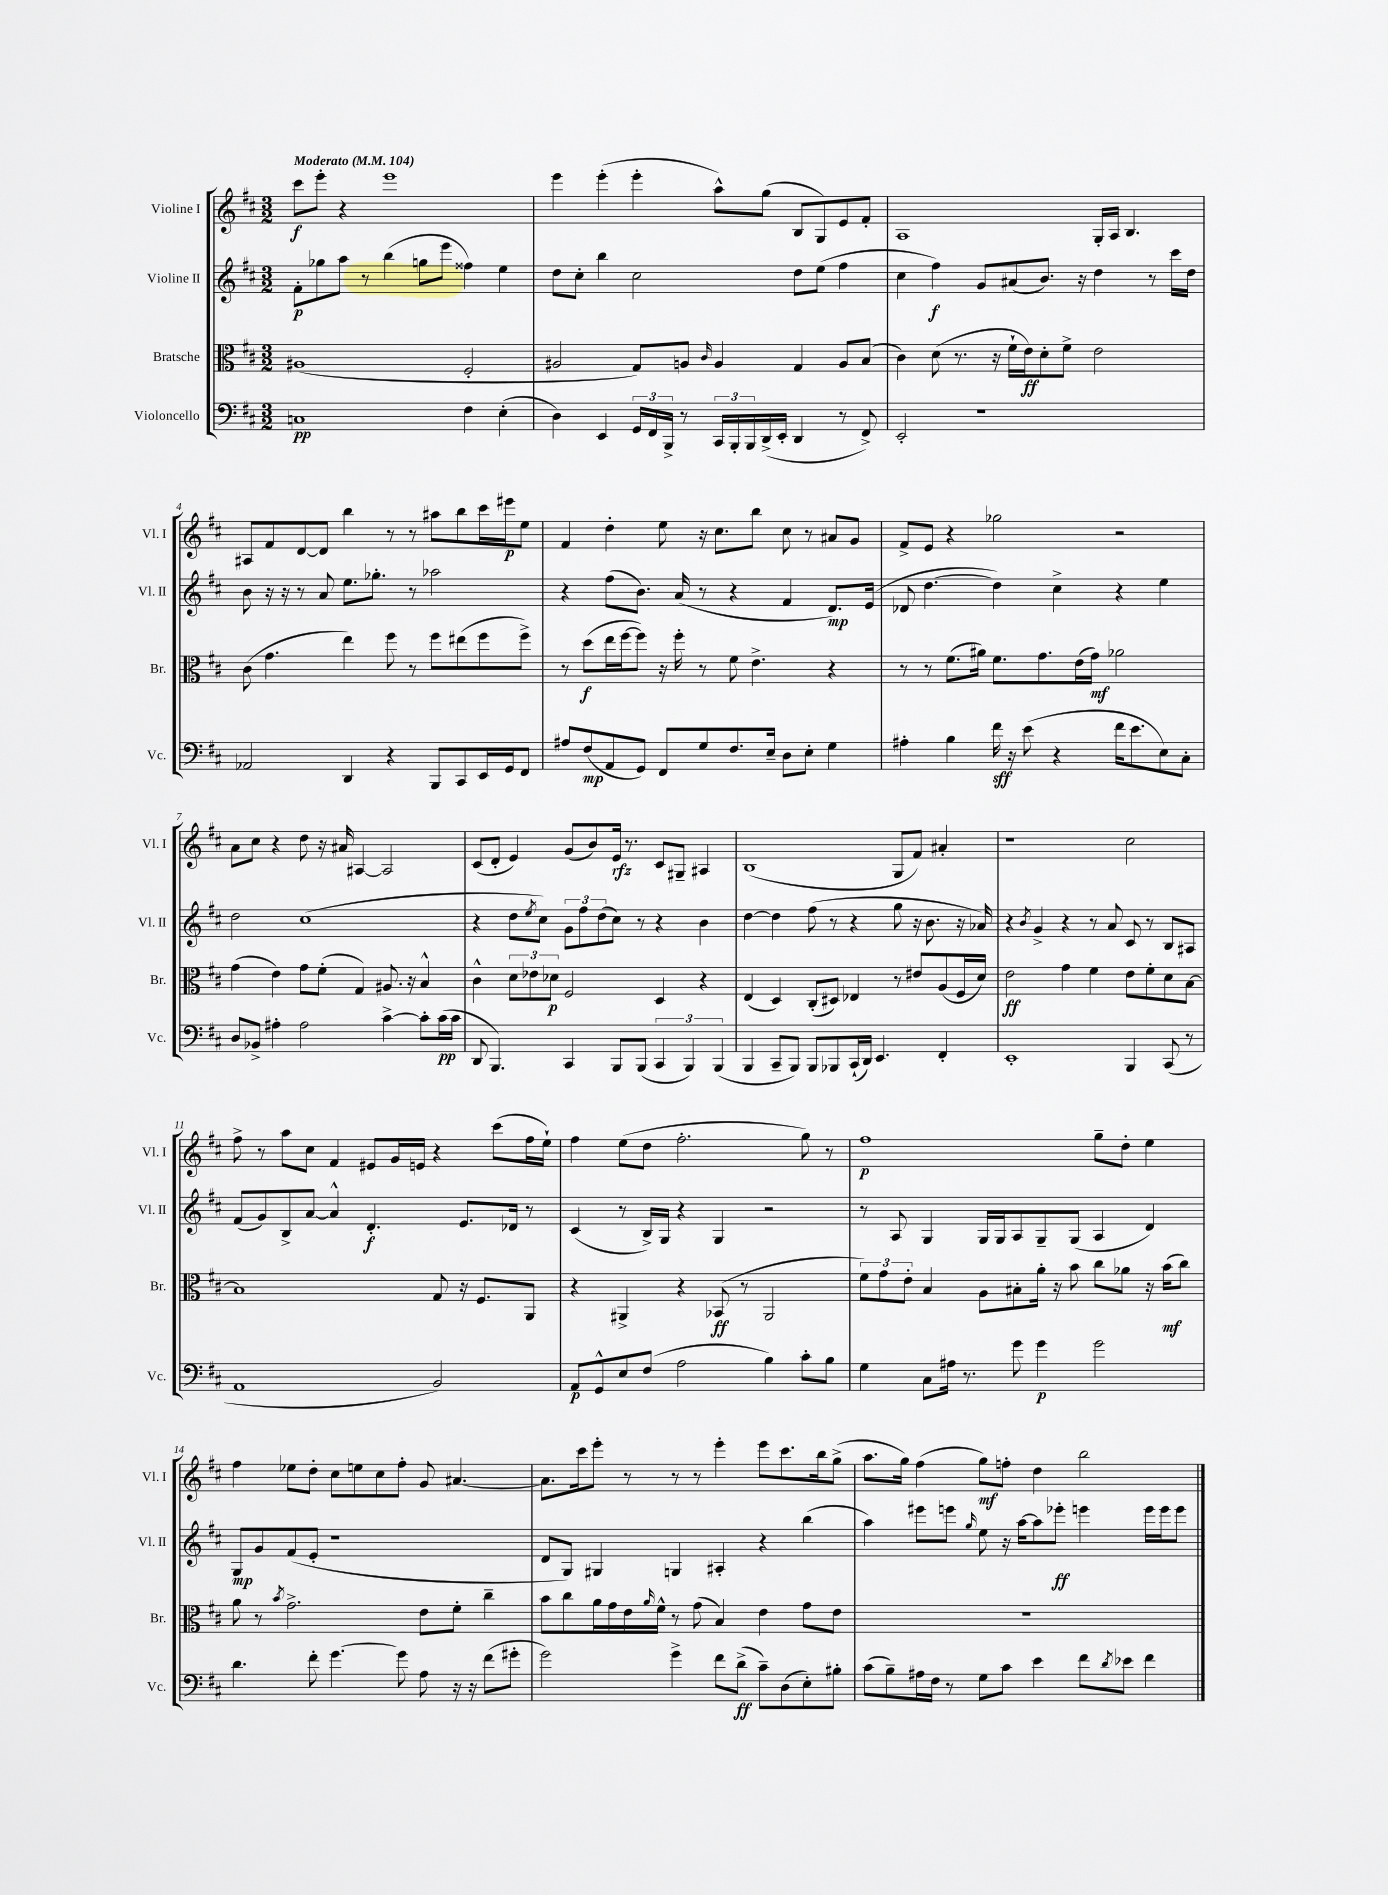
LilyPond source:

<<
\new StaffGroup <<
\new Staff = "s0" \with { instrumentName = "Violine I" shortInstrumentName = "Vl. I" } {
    \clef treble \key d \major \numericTimeSignature \time 3/2 \tempo "Moderato" 4 = 104
    cis'''8\f e'''8-. r4 e'''1 |
    e'''4 e'''4-.( e'''4-. a''8-^) g''8( b8 g8) e'8 fis'8-. |
    a1 g16-. a16 b4. |
    ais8 fis'8 d'8~ d'8 b''4 r8 r8 ais''8 b''8 cis'''16 eis'''16\p e''8 |
    fis'4 d''4-. e''8 r16 cis''8. b''8 cis''8 r8 ais'8 g'8 |
    fis'8-> e'8 r4 ges''2 r2 |
    a'8 cis''8 r4 d''8 r16 ais'16 ais4~ ais2 |
    cis'8( d'8-. e'4) g'8( b'8) e'16\rfz r8. cis'8 gis8-- ais4 |
    b1( g8 fis'8) ais'4-. |
    r1 cis''2 |
    fis''8-> r8 a''8 cis''8 fis'4 eis'8 g'16 e'16 r4 cis'''8( fis''16 e''16-!) |
    fis''4 e''8( d''8 fis''2.-. g''8) r8 |
    fis''1\p g''8-- d''8-. e''4 |
    fis''4 ees''8 d''8-. cis''8 e''8 cis''8 fis''8-. g'8 ais'4.~ |
    ais'8. cis'''16 e'''8-. r8 r8 r8 e'''4-. e'''8 cis'''8. b''16 g''8->( |
    a''8. g''16) fis''4( g''8\mf) f''8-. d''4 b''2 \bar "|." |
}
\new Staff = "s1" \with { instrumentName = "Violine II" shortInstrumentName = "Vl. II" } {
    \clef treble \key d \major \numericTimeSignature \time 3/2
    fis'8-.\p ges''8 a''8 r8 b''4( g''8 e'''8 fisis''4) e''4 |
    d''8 cis''8-. b''4 cis''2 d''8 e''8( fis''4 |
    cis''4 fis''4\f) g'8 ais'8( b'8.) r16 d''4 r8 cis'''16 d''16 |
    b'8 r16 r16 r8 a'8 e''8. ges''8.-. r8 aes''2 |
    r4 fis''8( b'8.) a'16( r8 r4 fis'4 d'8.\mp) e'16( |
    des'8 d''4.~ d''4) cis''4-> r4 e''4 |
    d''2 cis''1( |
    r4 d''8 \acciaccatura { e''8 } cis''8) \tuplet 3/2 { g'8 fis''8 d''8( } cis''8) r8 r4 b'4 |
    d''4~ d''4 fis''8( r8 r4 g''8 r16 b'8. r16 aes'16) |
    r4 \acciaccatura { b'8 } g'4-> r4 r8 a'8 cis'8 r8 b8 ais8 |
    fis'8( g'8) b8-> a'8~ a'4-^ d'4.-.\f e'8. des'16 r8 |
    cis'4( r8 b16->) g16 r4 g4 r2 |
    r8 a8 g4 g16 g16 a8 g8-- g8( a4 d'4) |
    g8\mp g'8 fis'8( e'8-. r1 |
    d'8 g8) gis4 g4 ais4-. r4 b''4( |
    a''4) eis'''8 e'''8 \grace { g''16 } e''8 r16 a''16~ a''8 ees'''8-.\ff e'''4 e'''16 e'''16 e'''8 \bar "|." |
}
\new Staff = "s2" \with { instrumentName = "Bratsche" shortInstrumentName = "Br." } {
    \clef alto \key d \major \numericTimeSignature \time 3/2
    ais1( fis2-. |
    ais2 g8) a8 \grace { cis'16 } a4 g4 a8 b8( |
    cis'4) d'8( r8. r16 fis'16-! e'16\ff) d'8-. fis'8-> e'2 |
    cis'8( g'4. e''4) fis''8 r8 fis''8 eis''8( fis''8 fis''8->) |
    r8 d''8\f( e''16 fis''16~ fis''8) r16 fis''16-. r8 fis'8 e'4.-> r4 |
    r8 r8 fis'8.( ais'16) fis'8. g'8. e'16( g'16\mf) aes'2 |
    g'4( e'4) g'8 fis'8-.( g4) ais8. r16 b4-^ |
    cis'4-^ \tuplet 3/2 { d'8 ees'8 des'8\p } fis2 d4 r4 |
    e4( d4) cis8-.( dis8) ees4 r8 eis'8 a8( fis16 d'16) |
    e'2\ff g'4 fis'4 e'8 fis'8-. d'8 b8~ |
    b1 g8 r16 fis8. a,8 |
    r4 ais,4-> r4 bes,8\ff( r8 ais,2 |
    \tuplet 3/2 { fis'8) g'8 e'8-. } b4 a8 bis8-. a'16-. r16 b'8 cis''8 aes'8 r16 b'16\mf( cis''8) |
    a'8 r8 \acciaccatura { b'8 } g'2.-> e'8 fis'8-. cis''4-- |
    b'8 cis''8 a'16 g'16 e'16 \grace { a'16 } fis'16-^ r8 g'8( b4) e'4 g'8 e'8 |
    R1. \bar "|." |
}
\new Staff = "s3" \with { instrumentName = "Violoncello" shortInstrumentName = "Vc." } {
    \clef bass \key d \major \numericTimeSignature \time 3/2
    c1\pp fis4 e4-.( |
    d4) e,4 \tuplet 3/2 { g,16 fis,16 b,,16-> } r8 \tuplet 3/2 { cis,16 b,,16-. b,,16 } d,16->( e,16-. d,4 r8 fis,8->) |
    e,2-. r1 |
    aes,2 d,4 r4 b,,8 cis,8 e,16 g,16 fis,8 |
    ais8 fis8\mp( a,8 g,8) fis,8 g8 fis8. e16-- d8 e8-. g4 |
    ais4-. b4 fis'16\sff r16 e'8( r4 fis'16 e'8. e8) cis8-. |
    d8 bes,8-> ais4-. ais2 cis'4~-> cis'8-. cis'16\pp( cis'16 |
    d,8 b,,4.) cis,4 b,,8 b,,8( \tuplet 3/2 { cis,4 b,,4) b,,4( } |
    b,,4 cis,8-- b,,8) b,,8 bes,,8 cis,16-!( d,16) e,4. fis,4-. |
    e,1-. b,,4 cis,8( r8 |
    a,1 b,2) |
    a,8\p g,8-^ e8 fis8( a2 b4) cis'8-. b8 |
    g4 cis8 ais16 r8. g'8 g'4\p g'2 |
    d'4. fis'8-. g'4.~ g'8 a8 r16 r16 fis'8( gis'8-. |
    g'2) g'4-> fis'8 d'8->\ff( cis'8--) d8( e8-.) bis8-. |
    cis'8( b8--) ais16 fis16 r8 g8 cis'8 e'4 fis'8 \acciaccatura { d'8 } ees'8 fis'4 \bar "|." |
}
>>
>>
